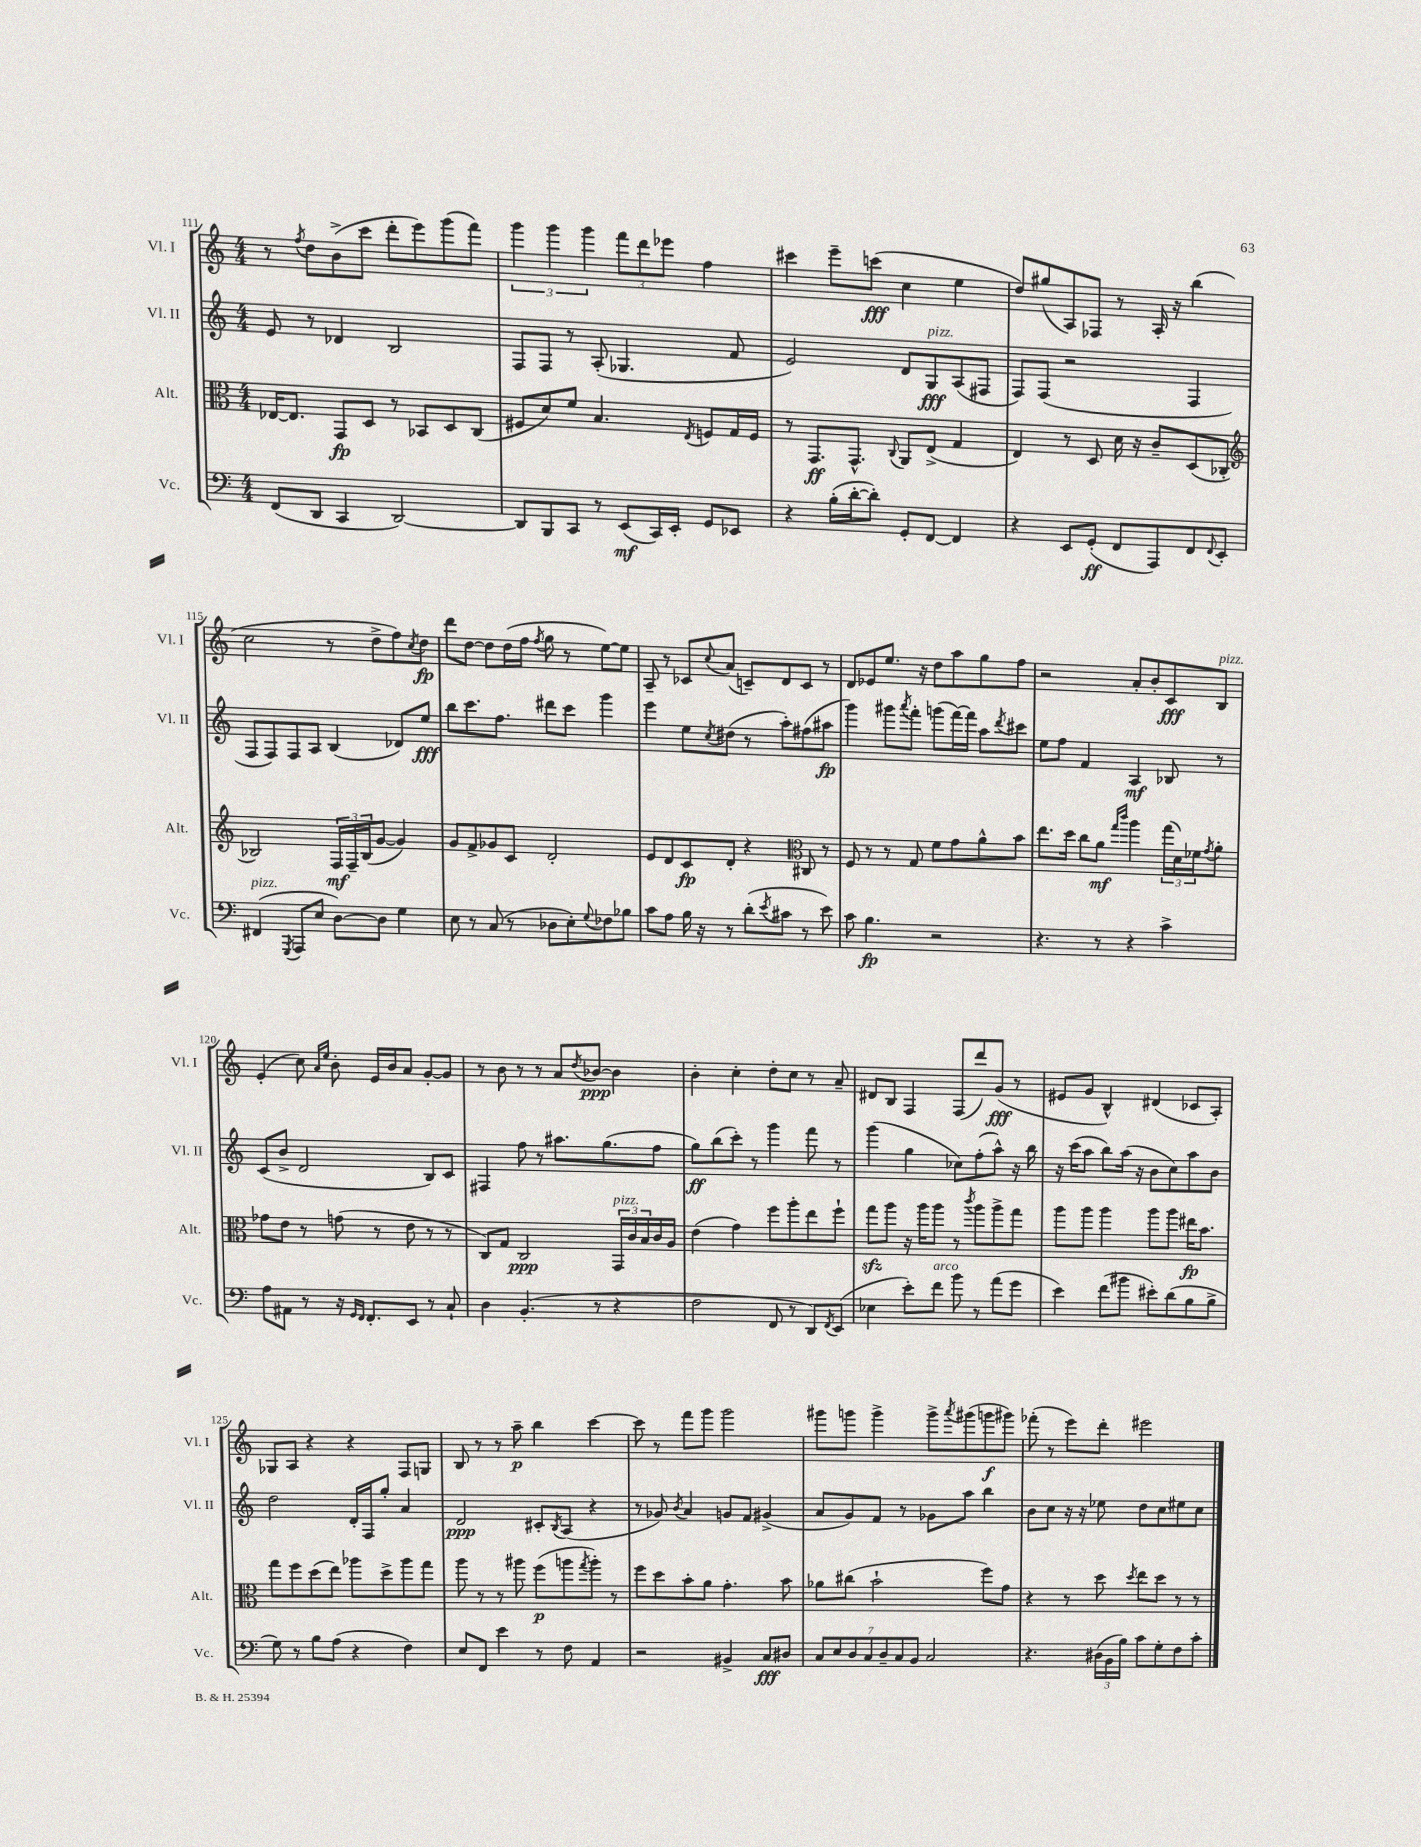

**kern	**kern	**kern	**kern
*staff4	*staff3	*staff2	*staff1
*clefF4	*clefC3	*clefG2	*clefG2
*k[]	*k[]	*k[]	*k[]
*M4/4	*M4/4	*M4/4	*M4/4
(8FF/L	[16E-/LK	8e/	8r
.	8.E-/]J	.	.
.	.	.	8qff/
8DD/J	.	8r	8dd\L
4CC/	8GG/L	4d-/	(8b^\
.	8D/J	.	8ccc\J
[2DD/)	8r	2B/	8ddd'\L
.	8BB-/L	.	8eee\)
.	8D/	.	(8ggg\
.	(8C/J	.	8fff\J)
=	=	=	=
8DD/]L	8F#/L	8F/L	6ggg\
8BBB/	8d/)	8F/J	.
.	.	.	6ggg\
8CC/J	8f/J	8r	.
.	.	.	6ggg\
8r	4.B/	(8A'/	.
(8EE/L	.	4.G-/	12fff\L
.	.	.	12ddd\
16CC/L)	.	.	.
.	.	.	12eee-\J
16EE'/JJ	.	.	.
.	8qE/	.	.
8GG/L	8F/L	.	4ff\
8EE-/J	16G/L	8f/	.
.	16F/JJ	.	.
=	=	=	=
4r	8r	2e/)	4ccc#\
.	8.GG/L	.	.
(16B'\LL	.	.	8eee~\L
[16d'\J	8.GG^^/J	.	.
8d'\]J)	.	.	(8ccc\J
.	8qqC/	.	.
8GG'/L	8AA/L	8d/L	4cc\
[8FF/J	(8E^/J	8G/	.
4FF/]	4G/	(8A/	4ee\
.	.	8F#/J	.
=	=	=	=
4r	4E/)	8F/L)	8dd/L)
.	.	(8F/J	(8gg#/
8EE/L	8r	2r	8A/)
(8GG'/J	8D/	.	8F-/J
8FF/L	16d\	.	8r
.	16r	.	.
8AAA/)	8c~/L	.	16A'/
.	.	.	16r
8FF/	(8D/	4F/	(4bb\
8qqFF/	.	.	.
8EE'/J	8C-'/J	.	.
=	=	=	=
*	*clefG2	*	*
(4FF#/	2B-/)	8F/L	2cc\
.	.	8F/)	.
8qGGG/	.	.	.
8AAA/L	.	8F/	.
8E/J	.	8A/J	.
[8D\L)	24F/LL	(4B/	8r
.	24F~/	.	.
.	(24B-/J	.	.
8D\]J	[8g/J	.	8dd^\L
4G\	4g/])	8d-/L)	8ff\)
.	.	.	8qcc/
.	.	8ee/J	8dd\J
=	=	=	=
8E\	8g/L	8bb\L	8ddd\L
8r	8f^/	8.ccc\	[8dd\J
(8C/	8g-/	.	8dd\]L
.	.	8.ff\J	.
8r	8c/J	.	(16dd\L
.	.	.	16ff\JJ
.	.	.	8qff/
8D-\L	2d'/	8ddd#\L	8gg\
8E'\)	.	8ccc\J	8r
8qqG/	.	.	.
8F-\	.	4ggg\	[8ee\L)
8B-\J	.	.	8ee\]J
=	=	=	=
8c\L	8e/L	4eee\	8A~/
8A\J	8d/	.	8r
16B\	8c/	8ee\L	8c-/L
16r	.	.	.
.	.	8qcc/	8qqcc/
8r	8d'/J	(8dd#\J	(8a/J
(8d'\L	4r	8r	8c~/L)
8qe/	.	.	.
8c#\J	.	8aa'\L)	8d/
*	*clefC3	*	*
8r	8C#/	(8ff#\	8c/J
8e\)	8r	8aa#\J	8r
=	=	=	=
8c\	8F/	4ggg\)	8d/L
4.B\	8r	.	8e-/
.	8r	8ggg#\L	8.ee/J
.	.	8qaaa/	.
.	8G/	8fff'\J	.
.	.	.	16r
2r	8f\L	(8ggg\L	8dd\L
.	8g\	[16fff\L)	8aa\
.	.	16fff\]JJ	.
.	8a^^\	8aa\L	8gg\
.	.	8qddd/	.
.	8b\J	8ccc#\J	8ff\J
=	=	=	=
4.r	8.ee\L	8ee\L	2r
.	.	8ff\J	.
.	16dd\Jk	.	.
.	8cc\L	4f/	.
8r	8a\J	.	.
.	16qqgg/LL	.	.
.	16qqccc/JJ	.	.
4r	4aa\	4A/	8a'/L
.	.	.	8b'/
4c^\	(24gg\LL	8B-/	8c/
.	24d\)	.	.
.	24f-\J	.	.
.	8qg/	.	.
.	8a'\J	8r	8B/J
=	=	=	=
8A\L	8g-\L	(8c/L	(4e'/
8AA#\J	8e\J	8b^/J	.
8r	8r	2d/	8cc\)
.	.	.	16qqa/LL
.	.	.	16qqee/JJ
16r	(8g\	.	8b'\
16qqGG/LL	.	.	.
16qqFF/JJ	.	.	.
8.FF'/L	.	.	.
.	8r	.	16e/LL
.	.	.	16b/J
8EE/J	8e\	.	8a/J
8r	8r	8B/L)	[8g'/L
8C`/	8r	8c/J	8g/]J
=	=	=	=
4D\	8C/L)	4F#/	8r
.	8G/J	.	8b\
(4.BB'/	2C/	8ff\	8r
.	.	8r	8r
.	.	8.aa#\L	8a/L
.	.	.	8qdd/
8r	.	.	[8b-/J
.	.	(8.gg\	.
4r	24GG/LL	.	4b-\]
.	24c/	.	.
.	24B/	.	.
.	16c/	8ff\J	.
.	16A/JJ	.	.
=	=	=	=
2F\	(4e\	8gg\L)	4b'\
.	.	(8bb\	.
.	4g\)	8ccc'\J)	4cc'\
.	.	8r	.
8FF/	8ff\L	4ggg\	8dd'\L
8r	8aa'\	.	8cc\J
8DD/L)	8ee\	8fff\	8r
8qFF/	.	.	.
(8EE/J	8ff`\J	8r	8a~/
=	=	=	=
4E-\	8gg\L	(4ggg\	8d#/L
.	8aa\J	.	8B/J
8e'\L)	16r	4gg\	4F/
.	16aa\LK	.	.
8f\J	8aa\J	.	.
8b\	8r	8cc-\L)	(8F/L
.	8qccc/	.	.
8r	8aa\L	(8ff'\	8ddd/)
(8a\L	8aa^\	8aa^^\J)	(8g/J
8g\J	8gg\J	16r	8r
.	.	16bb\	.
=	=	=	=
4e\)	8aa\L	16r	8e#/L
.	.	(16ccc\LK	.
.	8aa\J	8aa\J	8g/J
(8f\L	4aa\	8bb\L)	4B^^/)
8b#\J	.	(16aa\Jk	.
.	.	16r	.
8e#'\L)	8aa\L	8b\L	(4d#/
(8d\	8aa\J	8cc\)	.
8B\	16ee#\LK	8aa\	8c-/L
.	8.b\J	.	.
8B^\J	.	8b\J	8A'/J)
=	=	=	=
8G\)	8gg\L	2dd\	8G-/L
8r	8ff\	.	8A/J
8B\L	(8dd\	.	4r
(8A\J	8ee\J)	.	.
4r	8aa-\L	16d'/LL	4r
.	.	16F/J	.
.	8dd^\	8gg'/J	.
4F\)	8aa-\	4a/	8F/L
.	8gg\J	.	8G/J
=	=	=	=
8E/L	8aa\	2d/	8B/
8FF/J	8r	.	8r
4e\	8r	.	8r
.	8aa#\	.	8aa~\
8r	(8ff\L	8c#'/L	4bb\
.	.	8qB/	.
8F\	8aa\	(8A/J	.
.	8qgg/	.	.
4AA/	8aa'\J)	4r	[4ccc\
.	8r	.	.
=	=	=	=
2r	8ff\L	8r	8ccc\]
.	8dd\	8g-/)	8r
.	.	8qb/	.
.	8b'\	4a/	8fff\L
.	8a\J	.	8ggg\J
4BB#^/	4.g'\	8g/L	2ggg\
.	.	8f/J	.
8C/L	.	(4g#^/	.
8D#/J	8b\	.	.
=	=	=	=
14C/L	8a-\L	8a/L	8ggg#\L
14E/	.	.	.
.	(8cc#\J	8g/)	8ggg\J
14D/	.	.	.
14C/	.	.	.
.	2b`\	8f/J	4ggg^\
14D~/	.	.	.
14C/	.	.	.
.	.	8r	.
14BB/J	.	.	.
2C/	.	8g-\L	8ggg^\L
.	.	.	8qaaa/
.	.	8aa\J	(8ggg#\
.	8ff\L)	4bb\	8ggg\
.	8g\J	.	8ggg#\J)
=	=	=	=
4.r	4r	8b\L	(8fff-'\
.	.	8cc\J	8r
.	8r	16r	8eee\L)
.	.	16r	.
(24D#\LL	8dd\	8ee-\	8ddd'\J
24BB\	.	.	.
24B\JJ)	.	.	.
.	8qdd/	.	.
8c\L	8ee\L	8dd\L	2eee#\
8G'\	8dd\J	8cc\	.
8F\	8r	8ee#\	.
8c'\J	8r	8cc\J	.
==	==	==	==
*-	*-	*-	*-
